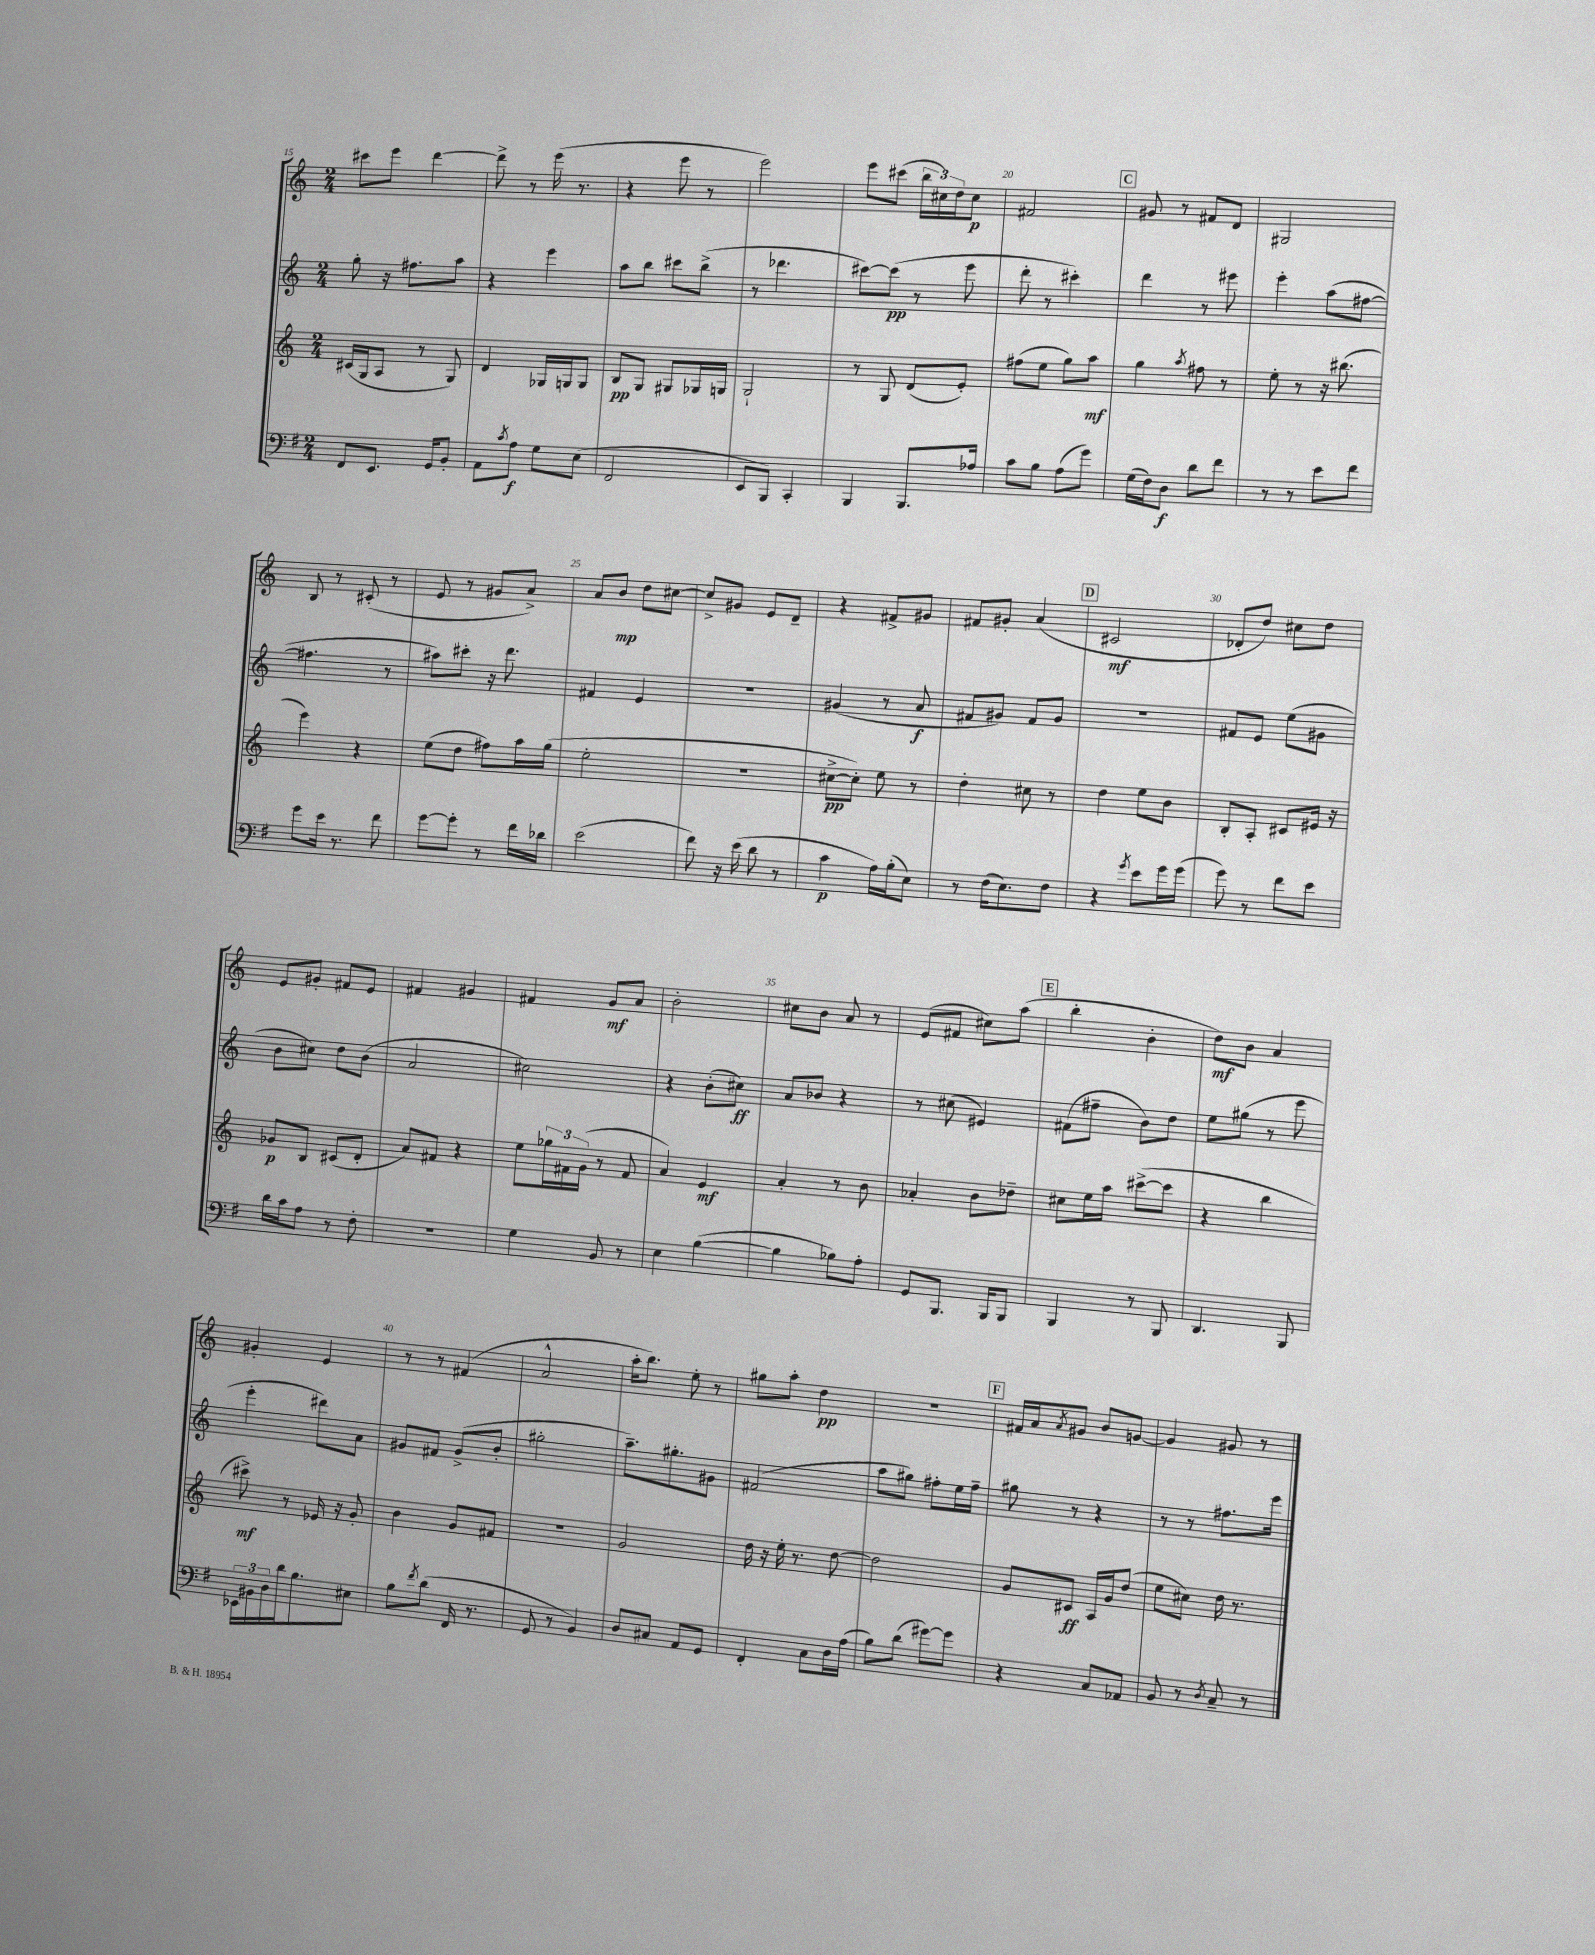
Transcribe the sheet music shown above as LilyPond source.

<<
\new StaffGroup <<
\new Staff = "s0" {
    \clef treble \key c \major \numericTimeSignature \time 2/4
    cis'''8 e'''8 d'''4~ |
    d'''8-> r8 e'''16( r8. |
    r4 e'''8 r8 |
    e'''2) |
    e'''8 cis'''8( \tuplet 3/2 { b''16 cis''16) d''16 } cis''8\p |
    fis'2 |
    \mark \markup { \box "C" } gis'8 r8 fis'8 d'8 |
    gis2 |
    b8 r8 cis'8-.( r8 |
    e'8 r8 gis'8 a'8->) |
    a'8 b'8\mp d''8 cis''8~ |
    cis''8-> gis'8 e'8 d'8-- |
    r4 fis'8-> gis'8 |
    fis'8 gis'8-. a'4( |
    \mark \markup { \box "D" } cis'2\mf |
    des'8-. d''8) cis''8 d''8 |
    e'8 gis'8-. fis'8 e'8 |
    fis'4 gis'4 |
    fis'4 g'8\mf a'8 |
    b'2-. |
    cis''8 b'8 a'8 r8 |
    e'8( fis'8 cis''8) a''8( |
    \mark \markup { \box "E" } b''4-. b'4-. |
    d''8\mf) b'8 a'4 |
    gis'4-. e'4 |
    r8 r8 fis'4( |
    a'2-^ |
    a''16-. b''8.) e''8-. r8 |
    gis''8 a''8-. d''4\pp |
    R2 |
    \mark \markup { \box "F" } fis'16 a'16 \acciaccatura { a'8 } gis'8 b'8 g'8~ |
    g'4 gis'8 r8 \bar "|." |
}
\new Staff = "s1" {
    \clef treble \key c \major \numericTimeSignature \time 2/4
    g''8-. r16 fis''8. a''8 |
    r4 e'''4 |
    a''8 b''8 cis'''8 b''8->( |
    r8 des'''4. |
    cis'''8~) cis'''8\pp( r8 e'''8 |
    d'''8-. r8 cis'''4-.) |
    \mark \markup { \box "C" } d'''4 r8 eis'''8 |
    e'''4-. a''8( fis''8~ |
    fis''4. r8 |
    ais''8) cis'''8-. r16 d'''8. |
    fis'4 e'4 |
    R2 |
    gis'4( r8 a'8\f |
    fis'8 gis'8) fis'8 gis'8 |
    \mark \markup { \box "D" } R2 |
    fis'8 e'8 e''8( gis'8 |
    b'8 cis''8) d''8 b'8( |
    a'2 |
    cis''2) |
    r4 b'8-.( cis''8\ff) |
    a'8 bes'8 r4 |
    r8 cis''8( eis'4) |
    \mark \markup { \box "E" } fis'8( fis''8-- b'8) d''8 |
    e''8 gis''8( r8 e'''8 |
    e'''4-. dis'''8) a'8 |
    gis'8 fis'8 gis'8->( b'8-. |
    gis''2-. |
    a''8.--) gis''8.-. gis'8 |
    fis'2( |
    a''8 gis''8) fis''8-. e''16 fis''16-- |
    \mark \markup { \box "F" } gis''8 r8 r4 |
    r8 r8 fis''8. e'''16 \bar "|." |
}
\new Staff = "s2" {
    \clef treble \key c \major \numericTimeSignature \time 2/4
    cis'16( g16 a8 r8 g8) |
    d'4 ges16 g16 g8 |
    b8\pp g8 gis8 ges16 g16 |
    g2-! |
    r8 g8 d'8( e'8-.) |
    fis''8( e''8 g''8) a''8\mf |
    \mark \markup { \box "C" } g''4 \acciaccatura { a''8 } fis''8 r8 |
    e''8-. r8 r16 bis''8.( |
    e'''4) r4 |
    e''8( d''8 fis''8) a''16 g''16( |
    e''2-. |
    R2 |
    cis''8~->\pp cis''8-.) e''8 r8 |
    d''4-. cis''8 r8 |
    \mark \markup { \box "D" } d''4 e''8 b'8 |
    b8-. a8-. cis'8 eis'16 r16 |
    ges'8\p b8 cis'8( d'8-. |
    a'8) fis'8 r4 |
    e''8 \tuplet 3/2 { ges''16 fis'16 g'16( } r8 fis'8 |
    a'4) e'4\mf |
    a'4-. r8 b'8 |
    aes'4-. b'8 des''8-- |
    \mark \markup { \box "E" } cis''8 e''16 a''16 cis'''8~->( cis'''8 |
    r4 b''4 |
    cis'''8->\mf) r8 ees'16 r16 g'8-. |
    b'4 g'8 fis'8 |
    R2 |
    g'2 |
    d''16 r16 e''16-. r8. d''8~ |
    d''2 |
    \mark \markup { \box "F" } g'8 cis'8\ff a16 g'16 d''8( |
    e''8 cis''8) d''16 r8. \bar "|." |
}
\new Staff = "s3" {
    \clef bass \key g \major \numericTimeSignature \time 2/4
    fis,8 e,8. g,16 b,8-. |
    a,8 \acciaccatura { c'8 } a8\f g8 e8( |
    fis,2 |
    e,8 b,,8) c,4-. |
    b,,4 b,,8. aes16 |
    c'8 b8 a8( g'8) |
    \mark \markup { \box "C" } g16( fis16) d8\f d'8 fis'8 |
    r8 r8 e'8 fis'8 |
    g'8 e'16 r8. fis'8 |
    g'8~ g'8-. r8 fis'16 des'16 |
    e'2( |
    fis'8) r16 e'16( d'8 r8 |
    c'4\p a16) b16-.( e8) |
    r8 fis16( e8.) fis8 |
    \mark \markup { \box "D" } r4 \acciaccatura { g'8 } e'8 g'16 g'16( |
    g'8) r8 fis'8 e'8 |
    d'16 c'16 a8 r8 fis8-. |
    R2 |
    g4 b,8 r8 |
    e4 b4~( |
    b4 bes8) a8-. |
    g,8 b,,8. b,,16 b,,8 |
    \mark \markup { \box "E" } b,,4 r8 b,,8 |
    d,4. b,,8 |
    \tuplet 3/2 { ees,16 bis,16 d16 } d'16 b8. eis8 |
    b8 \acciaccatura { fis'8 } d'8( fis,16 r8. |
    g,8 r8 b,4) |
    d8 cis8 a,8 g,8 |
    fis,4-. c8 d16 a16( |
    b8) d'8( gis'8~) gis'8 |
    \mark \markup { \box "F" } r4 c8 aes,8 |
    b,8 r8 \acciaccatura { d8 } c8-- r8 \bar "|." |
}
>>
>>
\layout { \context { \Score currentBarNumber = #15 \override BarNumber.break-visibility = ##(#f #t #t) barNumberVisibility = #(every-nth-bar-number-visible 5) } }
